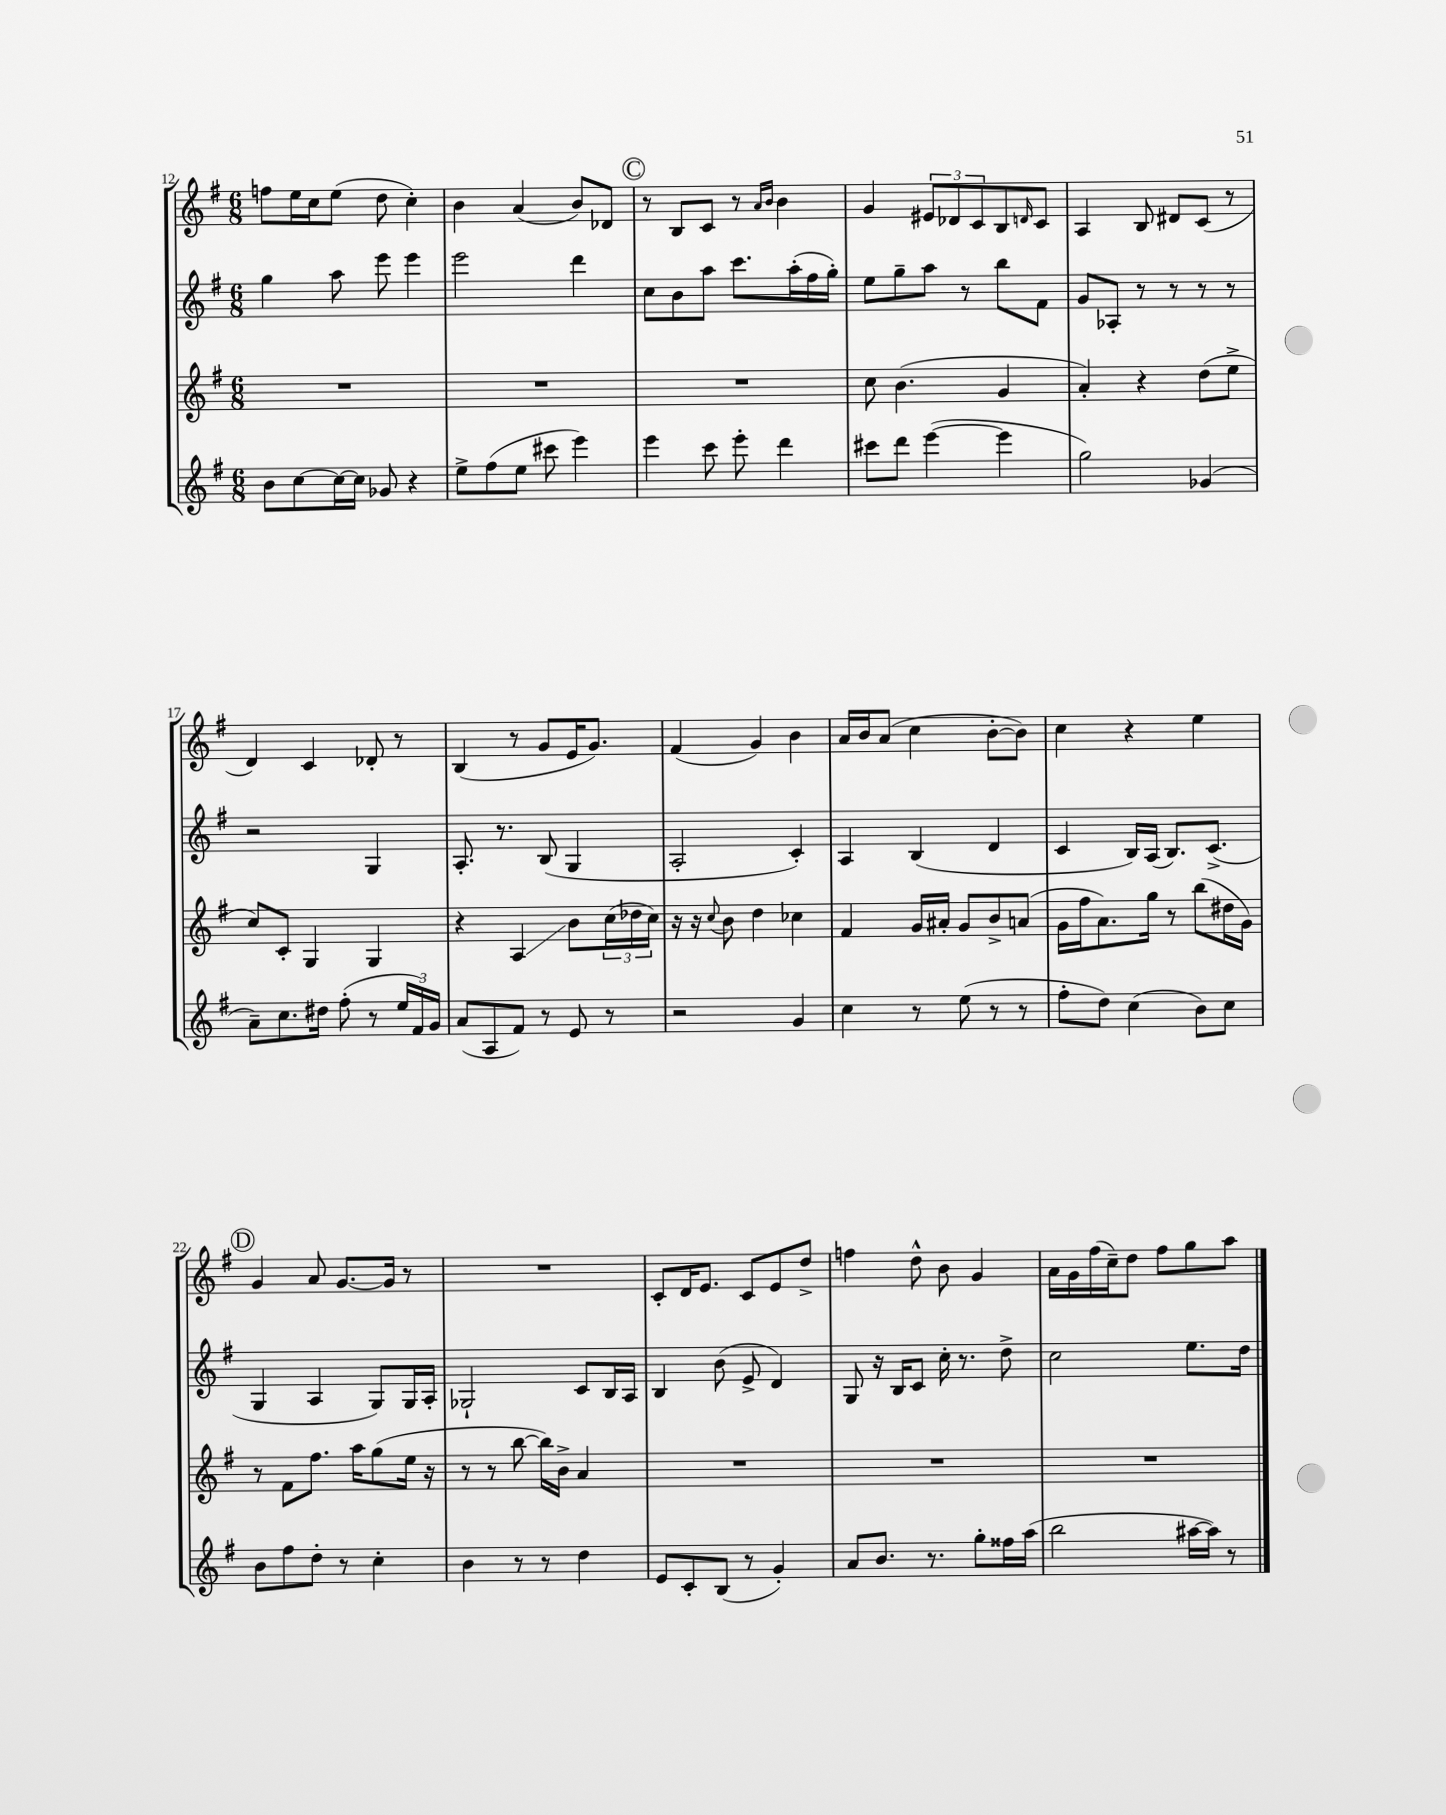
<<
\new StaffGroup <<
\new Staff = "s0" {
    \clef treble \key g \major \numericTimeSignature \time 6/8
    f''8 e''16 c''16 e''8( d''8 c''4-.) |
    b'4 a'4( b'8) des'8 |
    \mark \markup { \circle "C" } r8 b8 c'8 r8 \grace { a'16 b'16 } b'4 |
    g'4 \tuplet 3/2 { eis'8 des'8 c'8 } b8 \grace { d'16 } c'8 |
    a4 b8 dis'8 c'8( r8 |
    d'4) c'4 des'8-. r8 |
    b4( r8 g'8 e'16 g'8.) |
    fis'4( g'4) b'4 |
    a'16 b'16 a'8( c''4 b'8~-. b'8) |
    c''4 r4 e''4 |
    \mark \markup { \circle "D" } g'4 a'8 g'8.~ g'16 r8 |
    R2. |
    c'8-. d'16 e'8. c'8 e'8 d''8-> |
    f''4 d''8-^ b'8 g'4 |
    a'16 g'16 fis''16( c''16--) d''8 fis''8 g''8 a''8 \bar "|." |
}
\new Staff = "s1" {
    \clef treble \key g \major \numericTimeSignature \time 6/8
    g''4 a''8 e'''8 e'''4 |
    e'''2 d'''4 |
    \mark \markup { \circle "C" } c''8 b'8 a''8 c'''8. a''16-.( fis''16 g''16-.) |
    e''8 g''8-- a''8 r8 b''8 fis'8 |
    g'8 aes8-. r8 r8 r8 r8 |
    r2 g4 |
    a8.-. r8. b8( g4 |
    a2-. c'4-.) |
    a4 b4( d'4 |
    c'4 b16) a16( b8.) c'8.->( |
    \mark \markup { \circle "D" } g4 a4 g8) g16 a16-. |
    ges2-! c'8 b16 a16 |
    b4 b'8( e'8-> d'4) |
    g8 r16 b16 c'8 c''16-. r8. d''8-> |
    c''2 e''8. d''16 \bar "|." |
}
\new Staff = "s2" {
    \clef treble \key g \major \numericTimeSignature \time 6/8
    R2. |
    R2. |
    \mark \markup { \circle "C" } R2. |
    c''8 b'4.( g'4 |
    a'4-.) r4 d''8( e''8-> |
    c''8) c'8-. g4 g4 |
    r4 a4\glissando b'8 \tuplet 3/2 { c''16( des''16 c''16) } |
    r16 r16 \appoggiatura { c''8 } b'8 d''4 ces''4 |
    fis'4 g'16 ais'16-. g'8 b'8-> a'8( |
    g'16 fis''16 a'8.) g''16 r8 b''8( dis''16 g'16) |
    \mark \markup { \circle "D" } r8 fis'8 fis''8. a''16 g''8( e''16 r16 |
    r8 r8 b''8~ b''16) b'16-> a'4 |
    R2. |
    R2. |
    R2. \bar "|." |
}
\new Staff = "s3" {
    \clef treble \key g \major \numericTimeSignature \time 6/8
    b'8 c''8~ c''16~ c''16 ges'8 r4 |
    e''8-> fis''8( e''8 cis'''8 e'''4) |
    \mark \markup { \circle "C" } e'''4 c'''8 e'''8-. d'''4 |
    cis'''8 d'''8 e'''4~( e'''4 |
    g''2) ges'4( |
    a'8--) c''8. dis''16 fis''8-.( r8 \tuplet 3/2 { e''16 fis'16) g'16 } |
    a'8( a8 fis'8) r8 e'8 r8 |
    r2 g'4 |
    c''4 r8 e''8( r8 r8 |
    fis''8-. d''8) c''4( b'8) c''8 |
    \mark \markup { \circle "D" } b'8 fis''8 d''8-. r8 c''4-. |
    b'4 r8 r8 d''4 |
    e'8 c'8-. b8( r8 g'4-.) |
    a'8 b'8. r8. g''8-. fisis''16 a''16( |
    b''2 ais''16~ ais''16) r8 \bar "|." |
}
>>
>>
\layout { \context { \Score currentBarNumber = #12 } }
